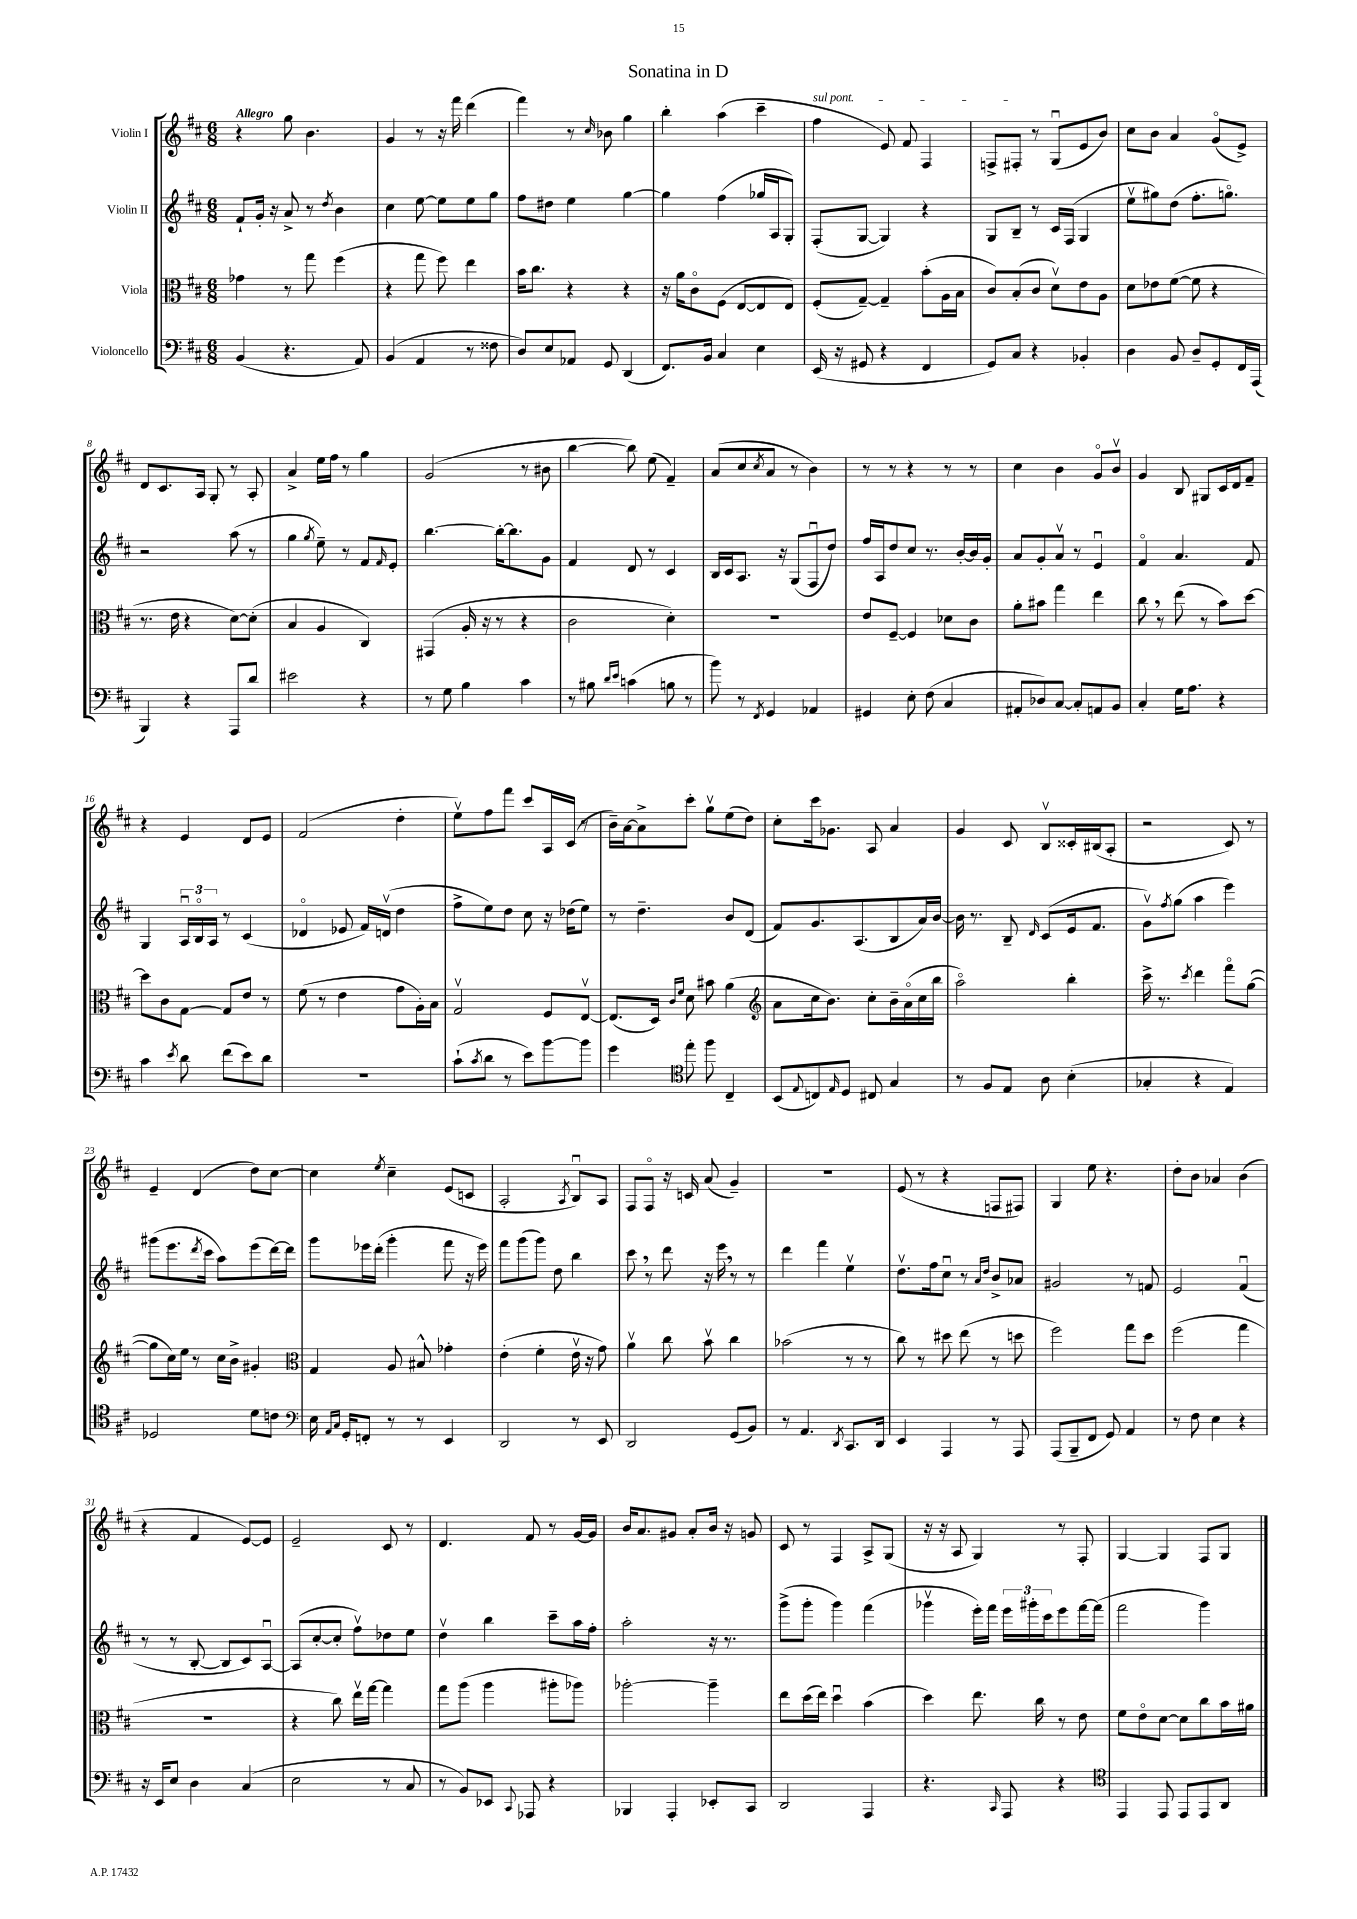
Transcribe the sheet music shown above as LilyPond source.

\header { title = "Sonatina in D" }
<<
\new StaffGroup <<
\new Staff = "s0" \with { instrumentName = "Violin I" } {
    \clef treble \key d \major \numericTimeSignature \time 6/8 \tempo "Allegro"
    r4 g''8 b'4. |
    g'4 r8 r16 fis'''16 d'''4( |
    fis'''4) r8 \grace { cis''16 } bes'8 g''4 |
    b''4-. a''4( cis'''4-- |
    \once \override TextSpanner.bound-details.left.text = \markup { \italic "sul pont." } fis''4\startTextSpan e'8) fis'8 fis4 |
    f8-> fis8-.\stopTextSpan r8 g8\downbow( e'8 b'8) |
    cis''8 b'8 a'4 g'8\flageolet( e'8->) |
    d'8 cis'8. a16 g8-. r8 a8-. |
    a'4-> e''16 fis''16 r8 g''4 |
    g'2( r8 bis'8 |
    b''4~ b''8) e''8( fis'4--) |
    a'8( cis''8 \acciaccatura { cis''8 } a'8 r8 b'4) |
    r8 r8 r4 r8 r8 |
    cis''4 b'4 g'8\flageolet b'8\upbow |
    g'4 b8 gis8 cis'16 d'16 fis'8-- |
    r4 e'4 d'8 e'8 |
    fis'2( d''4-. |
    e''8\upbow) fis''8 fis'''8 cis'''8 a16 cis'16( r8 |
    b'16--) a'16~ a'8-> cis'''8-. g''8\upbow e''8( d''8) |
    cis''8-. cis'''16 ges'8. a8 a'4 |
    g'4 cis'8 b8\upbow cisis'16-. bis16( a8-. |
    r2 cis'8) r8 |
    e'4-- d'4( d''8) cis''8~ |
    cis''4 \acciaccatura { e''8 } cis''4-- e'8( c'8 |
    a2-. \acciaccatura { a8 } b8\downbow) a8 |
    fis8 fis8\flageolet r16 c'16 a'8( g'4--) |
    r2. |
    e'8( r8 r4 f8 fis8) |
    g4 e''8 r4. |
    d''8-. b'8 aes'4 b'4( |
    r4 fis'4 e'8~) e'8 |
    e'2-- cis'8 r8 |
    d'4. fis'8 r8 g'16~ g'16 |
    b'16 a'8. gis'8 a'8-. b'16 r16 g'8 |
    cis'8 r8 fis4 a8-> g8( |
    r16 r16 a8 g4) r8 fis8-. |
    g4~ g4 fis8 g8 \bar "|." |
}
\new Staff = "s1" \with { instrumentName = "Violin II" } {
    \clef treble \key d \major \numericTimeSignature \time 6/8
    fis'8-! g'16-. r16 a'8-> r8 \acciaccatura { d''8 } b'4 |
    cis''4 e''8~ e''8 e''8 g''8 |
    fis''8 dis''8 e''4 g''4~ |
    g''4 fis''4( ges''16 a16 g8-.) |
    fis8-.( g8~ g4) r4 |
    g8 b8-- r8 cis'16 fis16( g4 |
    e''8\upbow gis''8) d''8( fis''8.-. g''8.\flageolet) |
    r2 a''8( r8 |
    g''4 \acciaccatura { g''8 } e''8--) r8 fis'8 \grace { fis'16 } e'8-. |
    b''4.~ b''16~-. b''8. g'8 |
    fis'4 d'8 r8 cis'4 |
    b16 cis'16 a8. r16 g8( fis8\downbow d''8) |
    fis''16 a16 d''8 cis''8 r8. b'16~-. b'16 g'16-. |
    a'8 g'8-. a'8\upbow r8 e'4\downbow |
    fis'4\flageolet a'4. fis'8 |
    g4 \tuplet 3/2 { a16\downbow b16\flageolet a16 } r8 cis'4( |
    des'4\flageolet ees'8 fis'16) d'16\upbow( d''4 |
    fis''8-> e''8) d''8 cis''8 r16 des''16( e''8) |
    r8 d''4.-- b'8 d'8( |
    fis'8) g'8. a8.( b8 a'16) b'16~ |
    b'16 r8. b8-- \grace { d'16 } cis'8( e'16 fis'8. |
    g'8\upbow) \acciaccatura { fis''8 } g''8( a''4 e'''4) |
    gis'''8( e'''8. \acciaccatura { d'''8 } cis'''16 a''8) e'''8( d'''16~) d'''16 |
    g'''8 ees'''16 d'''16-.( g'''4-. fis'''8 r16 ees'''16) |
    fis'''8 g'''8( g'''8) d''8 b''4 |
    cis'''8 \breathe r8 d'''8 r16 e'''16 \breathe r8 r8 |
    d'''4 fis'''4 e''4\upbow |
    d''8.\upbow fis''16 cis''8\downbow r8 \grace { a'16 d''16 } b'8-> aes'8 |
    gis'2 r8 f'8 |
    e'2 fis'4\downbow( |
    r8 r8 b8~-. b8 cis'8) a8~\downbow |
    a8( cis''8~-. cis''8-. fis''8\upbow) des''8 e''8 |
    d''4\upbow b''4 cis'''8-- a''16 fis''16-. |
    a''2-. r16 r8. |
    g'''8->( g'''8-. g'''4) fis'''4( |
    ges'''4\upbow e'''16-.) fis'''16 \tuplet 3/2 { e'''16 gis'''16-. cis'''16 } e'''8 fis'''16~ fis'''16( |
    fis'''2 g'''4) \bar "|." |
}
\new Staff = "s2" \with { instrumentName = "Viola" } {
    \clef alto \key d \major \numericTimeSignature \time 6/8
    ges'4 r8 g''8 fis''4( |
    r4 g''8 fis''8) e''4 |
    b'16 cis''8. r4 r4 |
    r16 a'16 cis'8\flageolet fis8( e8~ e8 e8) |
    fis8-.( g8~--) g4-- b'8-.( a16 b16 |
    cis'8) b8-.( cis'8 d'8\upbow) e'8 a8 |
    d'8 ees'8 fis'8~( fis'8 r4 |
    r8. e'16 r4 d'8~) d'8-.( |
    b4 a4 cis4) |
    gis,4( a16-. r16 r8 r4 |
    cis'2 d'4-.) |
    R2. |
    e'8 fis8~-- fis4 des'8 cis'8 |
    a'8-. bis'8 g''4 e''4 |
    cis''8 \breathe r8 e''8( r8 b'8) d''8~ |
    d''8 cis'8 g8~ g8 e'8 r8 |
    fis'8( r8 e'4 g'8 a16-.) b16 |
    g2\upbow fis8 e8~\upbow |
    e8.( d16) \grace { cis'16 fis'16 } d'8 bis'8 a'4( |
    \clef treble a'8 cis''16 b'8.) cis''8-. b'16-- a'16\flageolet( cis''16 b''16 |
    a''2\flageolet) b''4-. |
    cis'''16-> r8. \acciaccatura { cis'''8 } d'''4 fis'''8\flageolet g''8~( |
    g''8 cis''16) e''16 r8 cis''16 b'16-> gis'4-. |
    \clef alto g4 a8 bis8-^ ges'4-. |
    e'4-.( fis'4-. e'16\upbow r16 g'8) |
    a'4\upbow cis''8 b'8\upbow cis''4 |
    bes'2( r8 r8 |
    cis''8) r8 dis''8 e''8( r8 d''8 |
    fis''2) g''8 d''8 |
    fis''2( g''4 |
    R2. |
    r4 cis''8) e''16\upbow g''16~ g''4 |
    g''8 a''8( a''4 ais''8-. aes''8) |
    aes''2~-. aes''4-- |
    e''8 d''16( e''16) d''4\downbow b'4( |
    d''4) e''8. cis''16 r8 e'8 |
    fis'8 e'8\flageolet d'8~ d'8 cis''8 b'16 ais'16 \bar "|." |
}
\new Staff = "s3" \with { instrumentName = "Violoncello" } {
    \clef bass \key d \major \numericTimeSignature \time 6/8
    b,4( r4. a,8) |
    b,4( a,4 r8 fisis8 |
    d8) e8 aes,8 g,8 d,4( |
    fis,8.) b,16 cis4 e4 |
    e,16( r16 gis,8 r4 fis,4 |
    g,8) cis8 r4 bes,4-. |
    d4 b,8 d8-- g,8-. fis,16 a,,16( |
    b,,4) r4 a,,8 d'8 |
    eis'2 r4 |
    r8 g8 b4 cis'4 |
    r8 bis8 \grace { d'16 e'16 } c'4( b8 r8 |
    b'8) r8 \acciaccatura { fis,8 } g,4 aes,4 |
    gis,4 e8-. fis8( cis4 |
    ais,8-. des8) cis8~ cis8-. a,8 b,8 |
    cis4-. g16 a8. r4 |
    cis'4 \acciaccatura { e'8 } d'8 fis'8( e'8) d'8 |
    R2. |
    cis'8-!( \acciaccatura { cis'8 } d'8 r8 e'8) b'8~ b'8 |
    g'4 \clef tenor e''8-. fis''8 cis4-- |
    b,8( \appoggiatura { e8 } c8) \grace { e16 } d8 cis8 g4 |
    r8 fis8 e8 a8 b4-.( |
    ges4-. r4 e4) |
    des2 d'8 c'8 |
    \clef bass e16 \grace { a,16 cis16 } g,16-. f,8-. r8 r8 e,4 |
    d,2 r8 e,8 |
    d,2 g,8( b,8) |
    r8 a,4. \acciaccatura { d,8 } cis,8. d,16 |
    e,4 a,,4 r8 a,,8 |
    a,,8( b,,8-- fis,8 g,8) a,4 |
    r8 fis8 e4 r4 |
    r16 e,16 e8 d4 cis4( |
    e2 r8 cis8 |
    r8 b,8) ees,8 \appoggiatura { cis,8 } aes,,8 r4 |
    bes,,4 a,,4-. ees,8-. cis,8 |
    d,2 a,,4 |
    r4. \grace { cis,16 } a,,8 r4 |
    \clef tenor e,4 e,8 e,8 e,8 a,8 \bar "|." |
}
>>
>>
